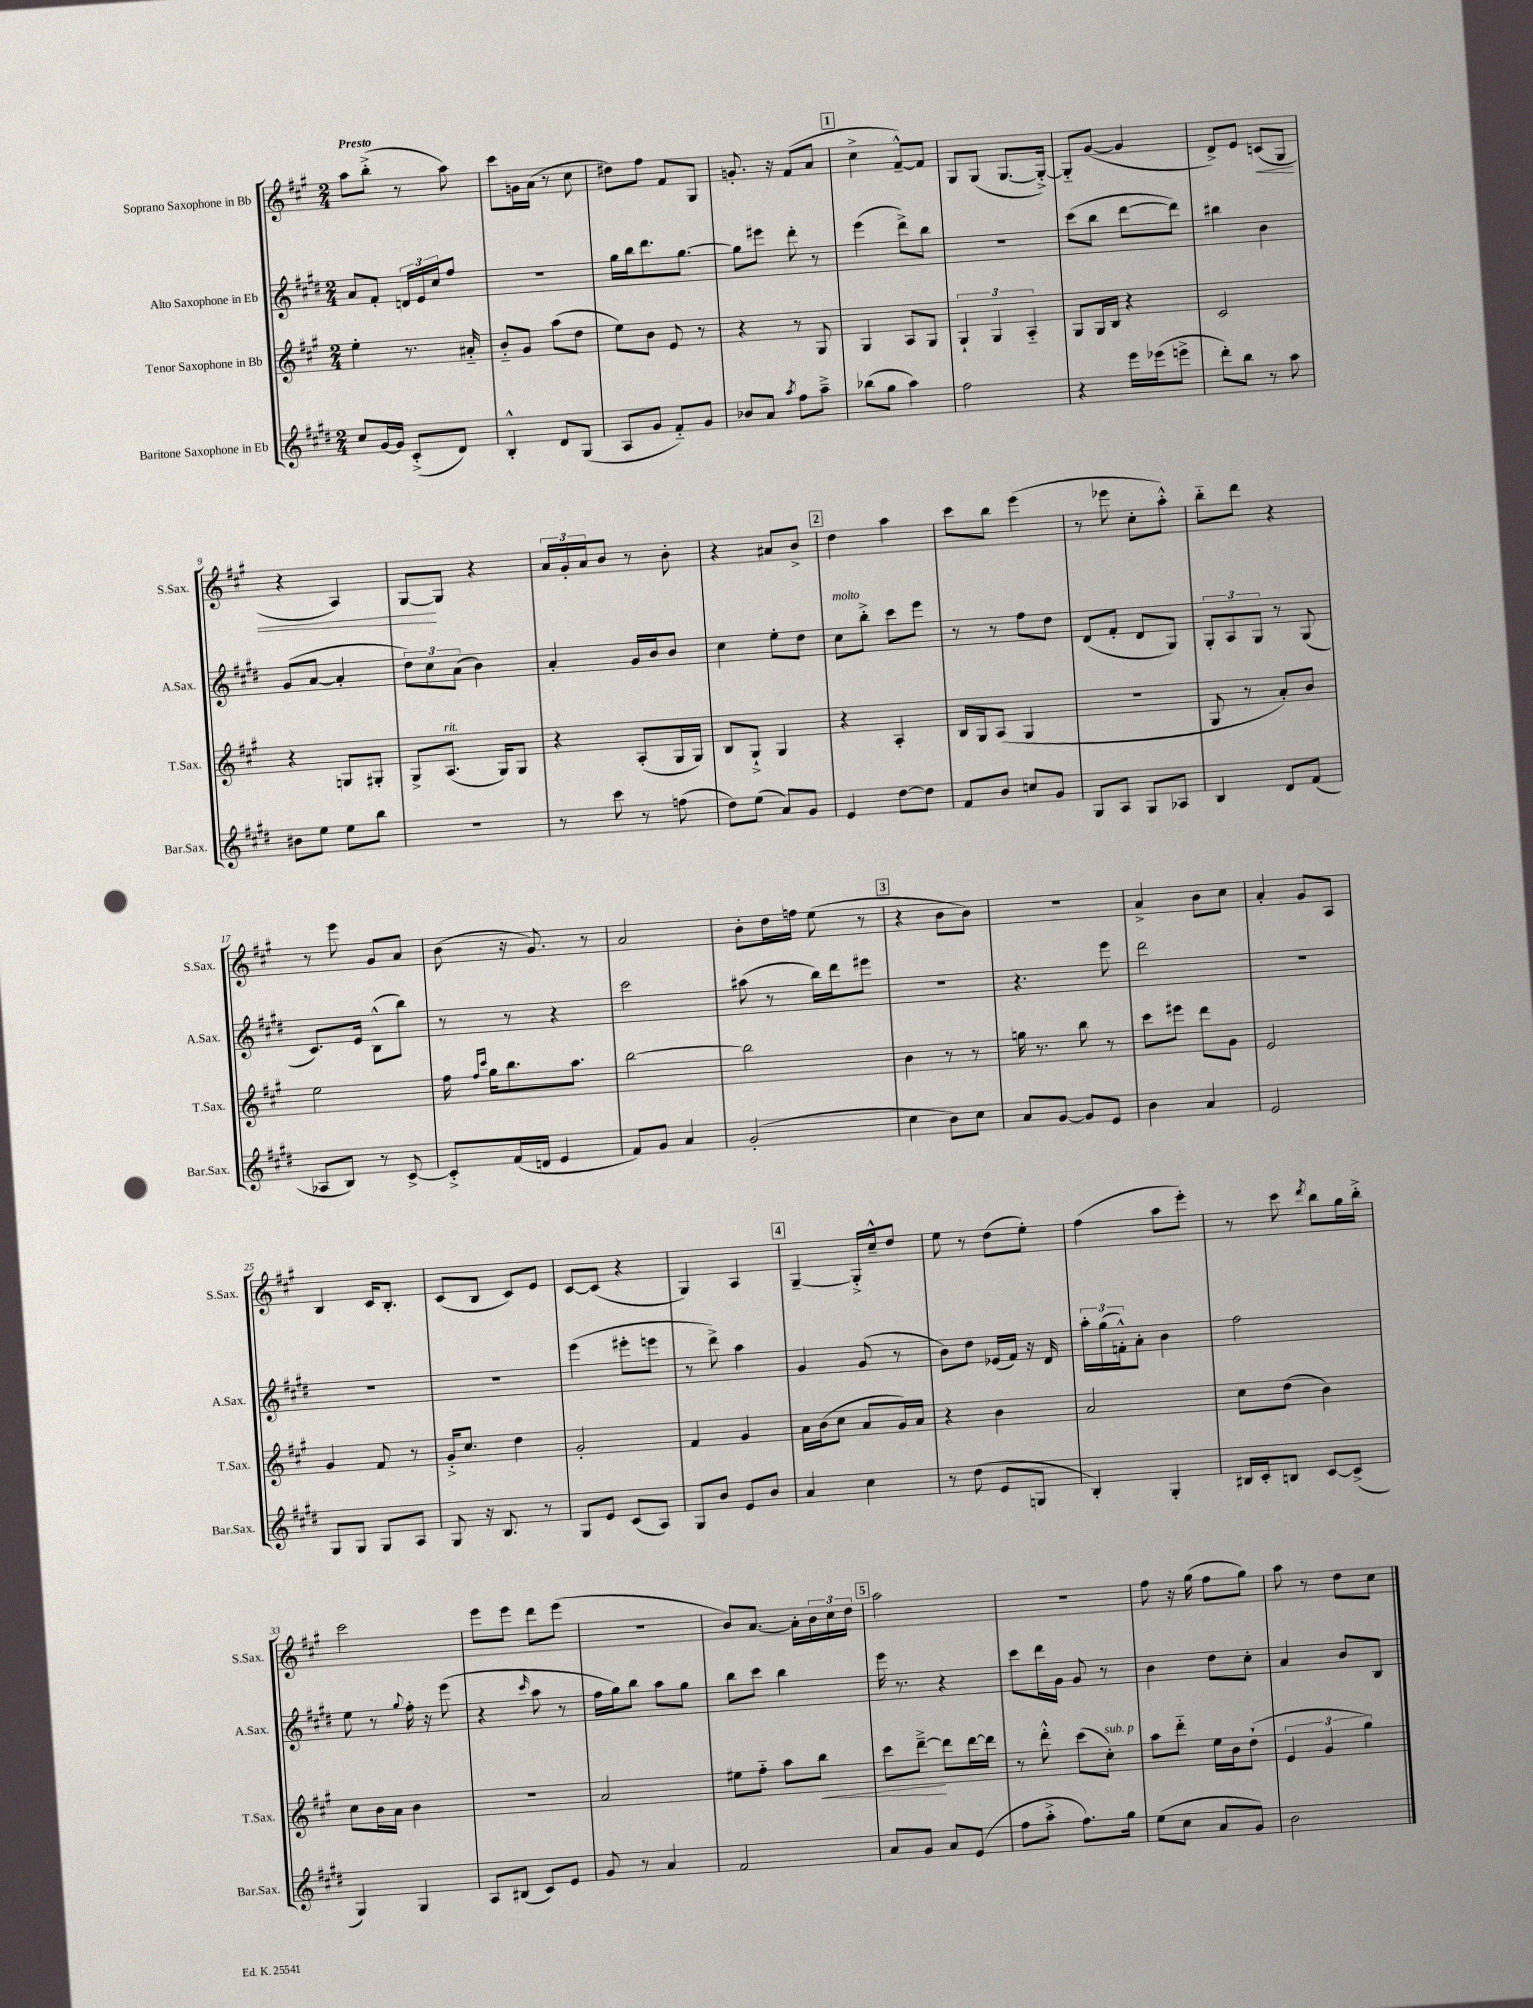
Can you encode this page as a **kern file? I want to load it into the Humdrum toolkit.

**kern	**kern	**kern	**kern
*staff4	*staff3	*staff2	*staff1
*clefG2	*clefG2	*clefG2	*clefG2
*k[f#c#g#d#]	*k[f#c#g#]	*k[f#c#g#d#]	*k[f#c#g#]
*M2/4	*M2/4	*M2/4	*M2/4
8cc#/L	4ee'\	8a/L	8aa\L
[16g#/L	.	8f#'/J	(8bb'^\J
16g#/]JJ	.	.	.
(8c#'^/L	8.r	24d/LL	8r
.	.	24e/	.
.	.	24cc#/J	.
8d#/J)	.	8ff#/J	8aa\)
.	16a#'~/	.	.
=	=	=	=
4B'^^/	8b'~/L	2r	8ccc#\L
.	8g#/J	.	16g\L
.	.	.	(16a\JJ
8d#/L	(8aa\L	.	8r
(8G#/J	8dd\J	.	8cc#\
=	=	=	=
8A/L	8ee\L)	16gg#\LL	8dd#\L)
.	.	16bb\J	.
8g#/J	8b\J	8.ddd#\	8ff#\J
8f#'~/L)	8e/	.	8f#/L
.	.	[8.gg#\J	.
8g#/J	8r	.	8G#/J
=	=	=	=
8b-/L	4r	8gg#\]L	8.g'/
8a/J	.	8eee#\J	.
.	.	.	16r
8qaa/	.	.	.
8ff#\L	8r	8ddd#'\	(8f#/L
8aa~^\J	8G#/	8r	8a/J
=	=	=	=
(8bb-\L	4G#/	(4eee\	4cc#^\
8gg#\J	.	.	.
4aa\)	8A/L	8ddd#^\L)	[8f#~^^/L)
.	8G#/J	8bb\J	8f#/]J
=	=	=	=
2ff#\	6G#`/	2r	8G#/L
.	.	.	(8G#/J
.	6G#/	.	.
.	.	.	[8.G#/L
.	6A'~/	.	.
.	.	.	16G#'^/_Jk)
=	=	=	=
4r	8G#/L	(8ccc#\L	8G#'~/]L
.	16G#/L	8bb\J	([8g#/J
.	16B/JJ	.	.
16eee\LL	4r	[8ddd#\L	4g#/]
(16eee-\J	.	.	.
8eee^\J	.	8ddd#\]J)	.
=	=	=	=
8ddd#'\L)	2c#/	4bb#\	8d^/L)
8bb\J	.	.	8e/J
8r	.	4b\	(8c/L
8aa\	.	.	8G#/J
=	=	=	=
8b#\L	4r	(8g#/L	4r
8ee\J	.	[8a/J	.
8ee\L	8G/L	4a'/]	4A/)
8bb\J	8G#'/J	.	.
=	=	=	=
2r	8G#^/L	12dd#\L)	[8G#/L
.	.	12cc#\	.
.	(8.A/J	.	8G#/]J
.	.	(12a\J	.
.	.	4b\)	4r
.	16G#/LK)	.	.
.	8G#/J	.	.
=	=	=	=
8r	4r	4a'/	24a/LL
.	.	.	24g#'/
.	.	.	24a/J
8ccc#\	.	.	8b/J
8r	(8A'/L	16g#/LL	8r
.	.	16b/J	.
(8ff\	16G#/L	8b/J	8b'\
.	16G#/JJ)	.	.
=	=	=	=
8dd#\L)	8B/L	4cc#\	4r
(8ee\J	8G#`^/J	.	.
8a/L)	4G#/	8ee'\L	8a#/L
8g#/J	.	8dd#\J	8b^/J
=	=	=	=
4e/	4r	8cc#\L	4dd\
.	.	8bb'^\J	.
[8dd#\L	4A'/	8ccc#\L	4aa\
8dd#\]J	.	8eee\J	.
=	=	=	=
8f#/L	16B/LL	8r	8ccc#\L
.	16G#/J	.	.
8b/J	(8A/J	8r	8bb\J
8cc/L	4G#/	8ff#\L	(4eee\
8g#/J	.	8dd#\J	.
=	=	=	=
8G#/L	2r	(8d#/L	8r
8A/J	.	8f#'/J	8eee-\
8G#/L	.	8d#/L	8cc#'\L
8A-/J	.	8G#/J)	8aa'^^\J)
=	=	=	=
4B/	8G#/	12G#'/L	8bb'~\L
.	.	12A/	.
.	8r	.	8ddd\J
.	.	12G#/J	.
8d#/L	8a'/L)	8r	4r
(8f#/J	8b/J	(8G#/	.
=	=	=	=
8A-/L	2ee\	8.c#/L)	8r
8B/J)	.	.	8eee\
.	.	16e/Jk	.
8r	.	(8B^^\L	8g#/L
[8c#^/	.	8bb\J)	8a/J
=	=	=	=
8c#'^/]L	16ff#\	8r	(8b\
.	16qqff#/LL	.	.
.	16qqccc#/JJ	.	.
.	16gg#\LK	.	.
(16f#/L	8.bb\	8r	16r
16d/JJ	.	.	8.g#/)
4e/	.	4r	.
.	8.aa\J	.	.
.	.	.	8r
=	=	=	=
8f#/L)	[2bb\	2ccc#\	2a/
8g#/J	.	.	.
4a/	.	.	.
=	=	=	=
(2g#'/	2bb\]	(8aa#\	8b'\L
.	.	8r	16dd\L
.	.	.	16ff\JJ
.	.	16bb\LL)	(8ee\
.	.	16ddd#\J	.
.	.	8eee#\J	8r
=	=	=	=
4cc#\	4b\	2r	4r
8b\L)	8r	.	8b\L
8cc#\J	8r	.	8b\J)
=	=	=	=
8a/L	16gg\	4.r	2r
.	8.r	.	.
[8g#/J	.	.	.
8g#/]L	8bb\	.	.
8e/J	8r	8eee\	.
=	=	=	=
4b\	8ccc#\L	2ddd#\	4a^/
.	8eee#\J	.	.
4a/	8ddd\L	.	8b\L
.	8g#\J	.	8cc#\J
=	=	=	=
2e/	2e/	2r	4a'/
.	.	.	8g#/L
.	.	.	8A/J
=	=	=	=
8G#/L	4g#/	2r	4B/
8G#/J	.	.	.
8G#/L	8f#/	.	16c#/LK
.	.	.	8.B'/J
8A/J	8r	.	.
=	=	=	=
8G#/	16g#'^/LK	2r	(8c#/L
.	8.cc#/J	.	.
16r	.	.	8B/J
8.B/	.	.	.
.	4dd\	.	8c#/L)
8r	.	.	8e/J
=	=	=	=
8G#/L	2g#'/	(4eee\	[8c#/L
8e/J	.	.	(8c#/]J
(8c#/L	.	8eee#'\L	4r
8A/J)	.	8eee\J	.
=	=	=	=
8G#/L	4f#/	8r	4G#/)
8b/J	.	8ddd#^\)	.
8e/L	4g#/	4aa\	4A/
8b/J	.	.	.
=	=	=	=
4a/	16a\LL	4g#/	[4G#~/
.	(16b\J	.	.
.	8cc#\J	.	.
4cc#\	8a/L	(8g#/	16G#'^/]LL
.	.	.	16cc#~^^/J
.	16g#/L)	8r	8dd/J
.	16a/JJ	.	.
=	=	=	=
8r	4r	8b\L)	8ee\
(8dd#\	.	8dd#\J	8r
8e/L	4b\	(16e-/LL	(8dd\L
.	.	16f#/JJ)	.
8G/J	.	16r	8ee'\J)
.	.	16d#/	.
=	=	=	=
4B'/)	2a/	24aa'\LL	(4ff#\
.	.	(24gg#\	.
.	.	24f'^^\J)	.
.	.	8a'\J	.
4G#'/	.	4b\	8aa\L
.	.	.	8eee'\J)
=	=	=	=
16B#/LL	8cc#\L	2ff#\	8r
16c#'/J	.	.	.
8B/J	(8dd\J	.	8ccc#\
.	.	.	8qddd/
[8c#/L	4b\)	.	8bb\L
(8c#^/]J	.	.	16gg#\L
.	.	.	16bb'^\JJ
=	=	=	=
4G#/)	8cc#\L	8ee\	2ccc#\
.	16b\L	8r	.
.	16a\JJ	.	.
.	.	8qqgg#/	.
4G#/	4b\	16ff#'\	.
.	.	16r	.
.	.	(8eee\	.
=	=	=	=
8A/L	2r	4r	8eee\L
(8B#/J	.	.	8eee\J
.	.	16qqccc#/	.
8c#/L)	.	8aa\	8ddd\L
8e/J	.	8r	(8eee\J
=	=	=	=
8g#/	2a/	16ff#\LL	2r
.	.	16gg#\J)	.
8r	.	8bb\J	.
4a/	.	8aa\L	.
.	.	8gg#\J	.
=	=	=	=
2f#/	8ee#\L	8bb\L	8b/L)
.	8ff#'~\J	8ccc#\J	[8.a/J
.	8aa\L	4bb\	.
.	.	.	16a'\]LL
.	8bb\J	.	24b\
.	.	.	24cc#\
.	.	.	24dd\JJ
=	=	=	=
8a/L	8ccc#\L	16eee\	2aa\
.	.	8.r	.
8g#/J	[8ddd~^\J	.	.
8a/L	8ddd\]L	4r	.
(8e/J	[16ddd\L	.	.
.	16ddd\]JJ	.	.
=	=	=	=
8ff#\L	8r	8ccc#\L	2r
8aa'^\J	8ddd'^^\	16ddd#\L	.
.	.	16g#\JJ	.
8.ff#\L)	(8ccc#\L	8g#/	.
.	8cc#'\J)	8r	.
16gg#\Jk	.	.	.
=	=	=	=
(8ee\L	8aa\L	4b\	8ff#\
8cc#\J	8ddd'~\J	.	16r
.	.	.	(16gg#\
8a/L	16ee\LL	8dd#\L	8ff#\L
.	16b\J	.	.
8g#/J)	(8dd`\J	8cc#'\J	8gg#\J)
=	=	=	=
2b\	6e/	4a/	8aa\
.	.	.	8r
.	6g#/	.	.
.	.	8b/L	8dd\L
.	6gg#\)	.	.
.	.	8B/J	8cc#\J
==	==	==	==
*-	*-	*-	*-
